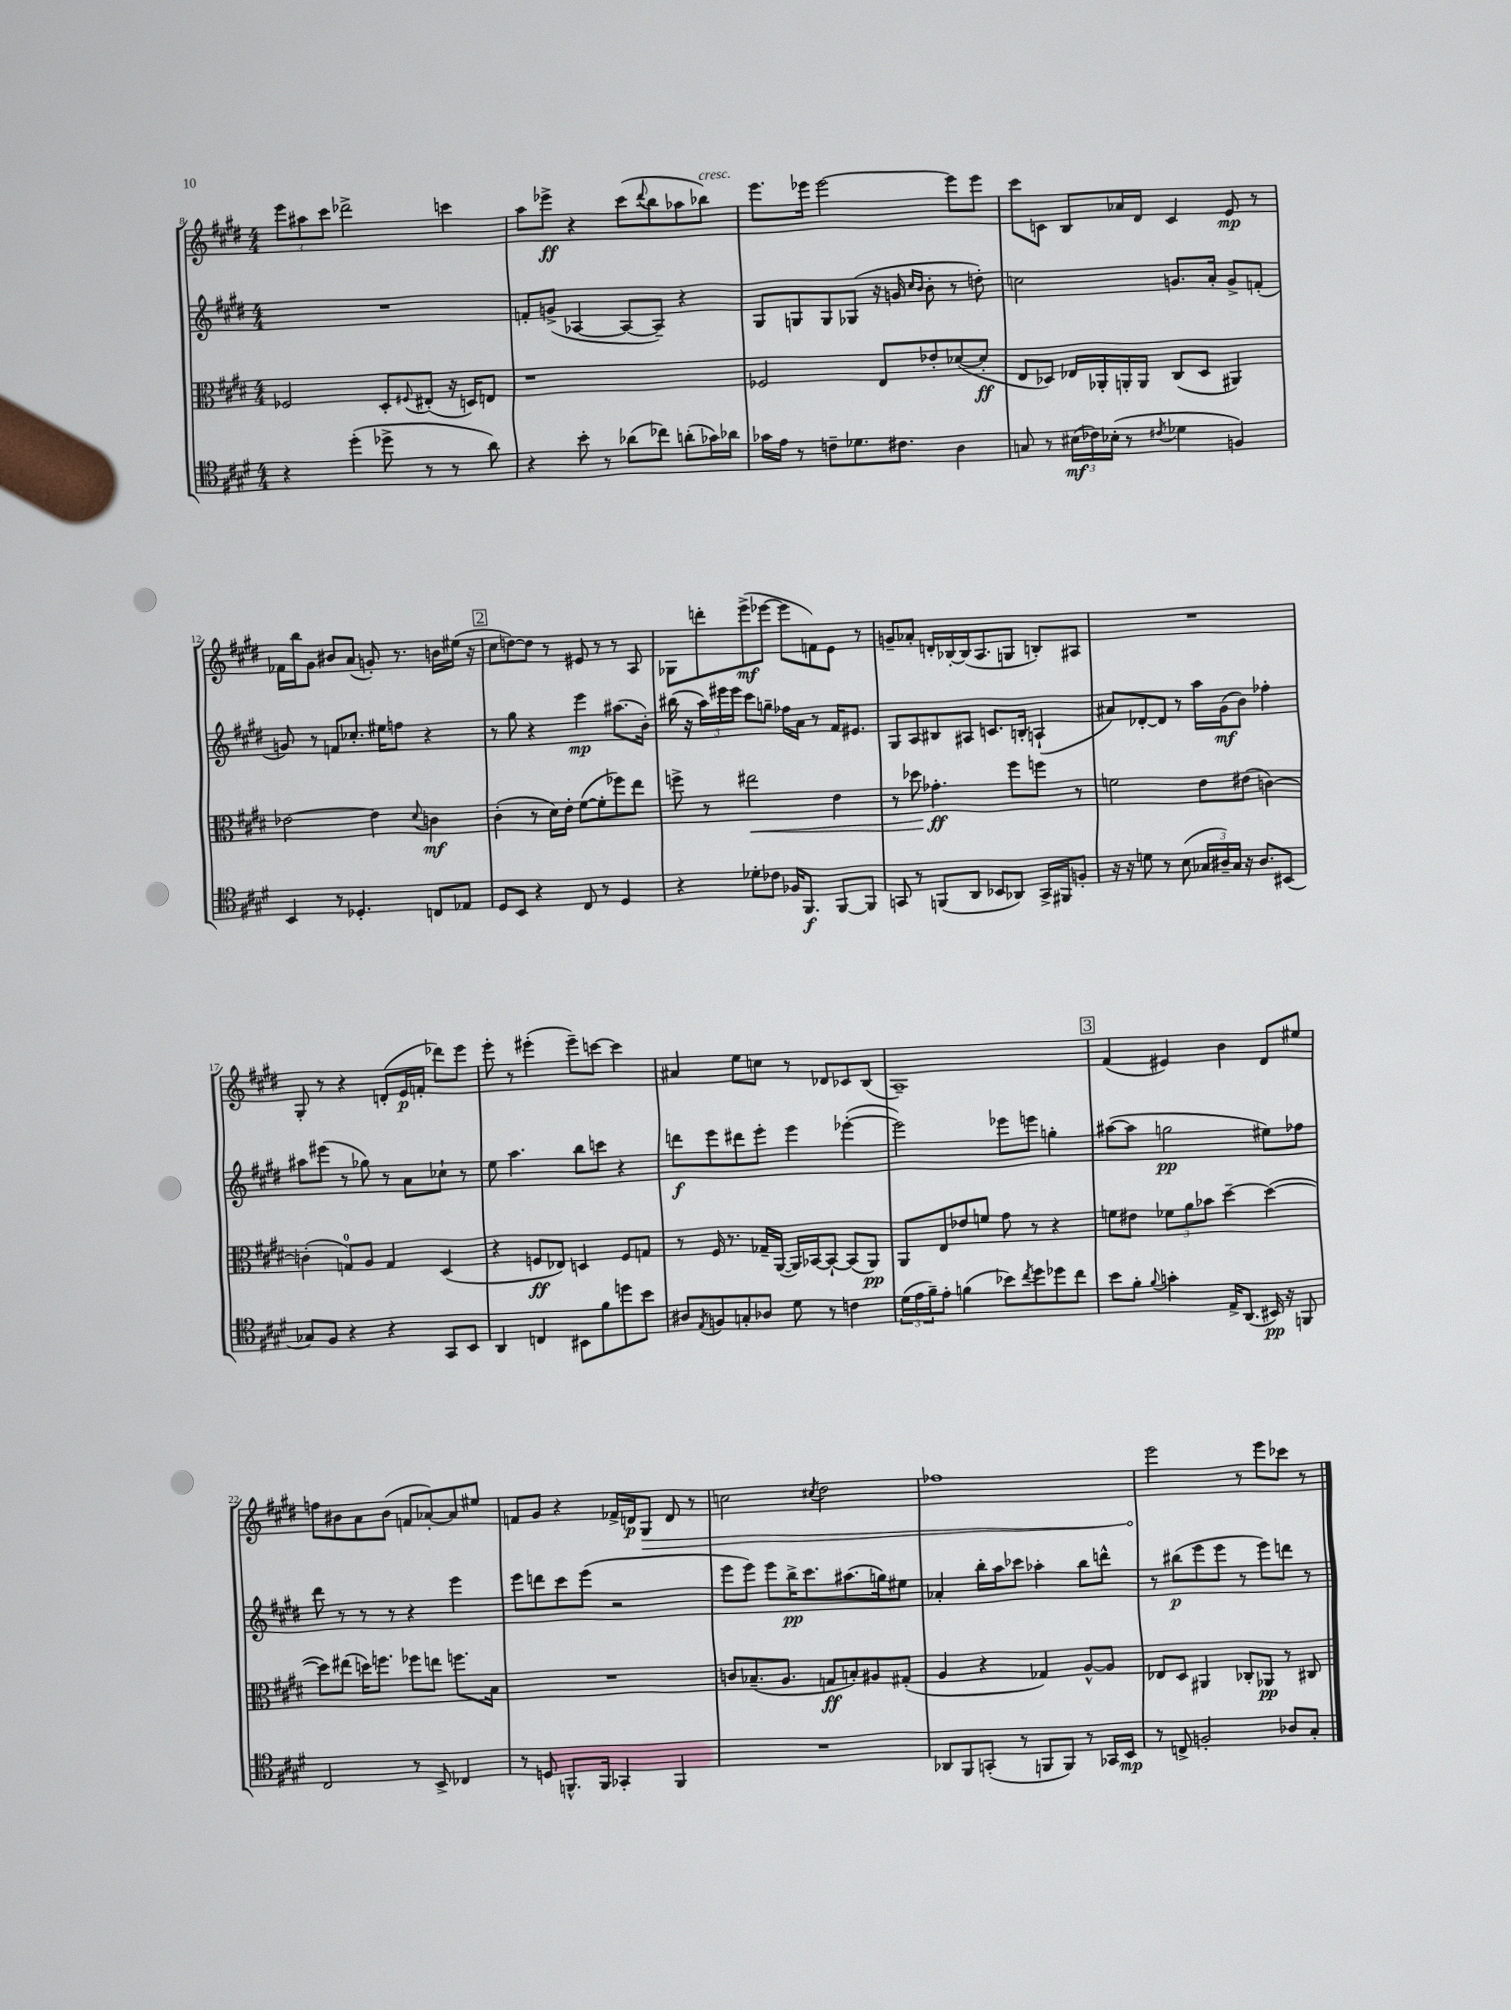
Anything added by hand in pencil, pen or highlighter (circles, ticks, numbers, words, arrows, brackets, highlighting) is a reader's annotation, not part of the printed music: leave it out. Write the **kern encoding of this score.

**kern	**kern	**kern	**kern
*staff4	*staff3	*staff2	*staff1
*clefC4	*clefC3	*clefG2	*clefG2
*k[f#c#g#d#]	*k[f#c#g#d#]	*k[f#c#g#d#]	*k[f#c#g#d#]
*M4/4	*M4/4	*M4/4	*M4/4
4r	2F-	1r	12eee
.	.	.	12aa#
.	.	.	12ccc#
(4dd#'	.	.	2ddd-^
8dd-^	8D#'	.	.
.	8qqF#	.	.
8r	(8E#'	.	.
8r	16r	.	4ccc
.	16D)	.	.
8a)	8E	.	.
=	=	=	=
4r	1r	8f'	8aa
.	.	(8g^	8eee-^
8b'	.	[4A-	4r
8r	.	.	.
(8a-	.	8A-_	(8ccc#
.	.	.	8qqddd#
8cc-)	.	8A-~])	8bb
(8a'	.	4r	8aa-
16g-)	.	.	8bb-)
16a-	.	.	.
=	=	=	=
16g-	2F-	8G#	8.eee
16e	.	.	.
8r	.	8G	.
.	.	.	16eee-
8c~	.	8G	[2eee-
8.d-	.	(8G-	.
.	8E	16r	.
8.c#	.	16g	.
.	.	16qqcc#	.
.	.	16qqb	.
.	8e-'	8b'	.
4A	([8d-	8r	8eee-]
.	8d-']	8dd')	8eee-
=	=	=	=
8G	8E	2cc	8ccc#
8r	8D-)	.	8c
(24B#	16E-	.	8B
24c-)	.	.	.
.	16AA-'	.	.
(24B-'	.	.	.
8r	16AA'	.	16a-
.	16AA	.	16d#
8qc#	.	.	.
4d-	(8C#	8.g	4c
.	8D-	.	.
.	.	16a'	.
4F)	4AA#)	8g^	8e
.	.	(8f'	8r
=	=	=	=
4BB	[2e-	8g)	16f-
.	.	.	16bb
.	.	8r	8g#
8r	.	8f	8b#
4.D-'	.	8.cc-'	(8a
.	4e-]	.	8g')
.	.	16ee#	.
.	.	8ff	8.r
.	8qqd#	.	.
8C	4c	4r	.
.	.	.	16b
8E-	.	.	(16ee#
.	.	.	16r
=	=	=	=
8D#	(4c#'	8r	8cc#
8BB	.	8gg#	[8dd)
4r	8r	4r	8dd]
.	16d#)	.	8r
.	16e'	.	.
8C#	([8f#	4eee	8e#
8r	8f#']	.	8r
4D#	8ff-)	(8.aa#	8r
.	8ee	.	8A
.	.	16b')	.
=	=	=	=
4r	8ff^	(16bb#	8G-
.	.	16r	.
.	8r	24aa)	8ddd'
.	.	24eee#	.
.	.	24eee#	.
8d-'	2ee#	8ccc#	(8eee^
8c-	.	8gg~	[8eee-
16F-	.	16ff-	8eee-]
8.FF#	.	16a	.
.	.	8r	8f)
[8FF#	4e	16f#	8e
.	.	8.e#	.
8FF#]	.	.	8r
=	=	=	=
8GG	8r	8G#	8g~
8r	8dd-	8A	8a-'
(8FF	4.g-'	8B#	16d'
.	.	.	[16B-'
8AA	.	8A#	(16B-]
.	.	.	8.A
8BB-	.	8.c	.
8AA-)	8ff#	.	8G
.	.	16B'	.
16GG^	8ff	(4A`	8B')
16FF#	.	.	.
8F'	8r	.	8A#
=	=	=	=
16r	2f	8a#)	1r
16r	.	.	.
8d	.	[8d-'	.
8r	.	8d-]	.
(8B	.	8r	.
24G-	8e	16aa	.
24A#~)	.	.	.
.	.	(16g#	.
24G-	.	.	.
16r	(8e#	8b)	.
8.A#	.	.	.
.	[4c)	4ff-'	.
(8BB#	.	.	.
=	=	=	=
8G-)	(4c']	8aa#	8G#'
8F#	.	(8eee#	8r
4r	8G)	8r	4r
.	8A	8gg-)	.
4r	4G	8r	(8d'
.	.	8a	16e
.	.	.	16f'
8GG#	(4D#	8cc-`	8ddd-)
8BB	.	8r	8eee
=	=	=	=
4AA	4r	8ee	8eee'
.	.	4.aa	8r
4C	8F	.	(4eee#'
.	8E-)	.	.
8BB#	4D	8bb	8eee#~)
8f#	.	8ccc	[8ccc
8dd	8F	4r	4ccc]
8b	8G	.	.
=	=	=	=
8A#	8r	8ddd	4a#
8qE	.	.	.
8F	16F#	8eee	.
.	8.r	.	.
8G'	.	8ddd#	8ee
8A-	16G-~	8eee'	8cc
.	([16AA	.	.
8d#	16AA])	4eee	8r
.	[16BB-	.	.
8r	8BB-`_	.	8d-
4c	(8BB-]	([4eee-'	8c-
.	8AA)	.	(8B
=	=	=	=
(24d#	8AA	2eee-])	1A~)
24e	.	.	.
24f#~)	.	.	.
8e'	8E	.	.
(4f	8e-	.	.
.	8f	.	.
8b-)	8g#	8eee-	.
8qcc#	.	.	.
8dd#	8r	8eee	.
8dd-	4r	4gg'	.
8cc#	.	.	.
=	=	=	=
8b	8f	([8aa#	(4f#
8f#'	8e#	8aa#]	.
8qqf#	.	.	.
4g'	12f-	2gg	4e#)
.	12a	.	.
.	12b-	.	.
16E^	[4dd#~	.	4b
(8.AA	.	.	.
16BB#)	(4dd#_	8ee#)	8d#
16r	.	.	.
8FF	.	8ff-	8ee#
=	=	=	=
2C#	8dd#])	8ddd#	8ff
.	(8ee#	8r	8b#
.	16dd)	8r	8a
.	8.ff	.	.
.	.	8r	(8b#
8r	8ff-	4r	8f
8BB^	8ee	.	[8a-')
4C-	8.ff	4eee	8a-]
.	.	.	8ee#
.	16B	.	.
=	=	=	=
8r	1r	8eee	8f
8D	.	8ddd	8g#
8.FF^^	.	8ccc#	4r
.	.	(8eee	.
16FF	.	.	.
4GG-'	.	2r	16f-^
.	.	.	16d
.	.	.	8G#
4FF	.	.	8d
.	.	.	8r
=	=	=	=
1r	8c	8eee	2cc
.	(8.B-~	8eee)	.
.	.	8eee	.
.	8.A	.	.
.	.	16bb^	.
.	.	8.ccc#	.
.	.	.	8qcc#
.	8G	.	2dd#
.	8B')	(8.aa#	.
.	8A#	.	.
.	.	16gg)	.
.	(8G#'	8ee#	.
=	=	=	=
8AA-	4A	4a-'	1ff-
8FF#	.	.	.
(8GG'	4r	16bb'	.
.	.	16aa	.
8r	.	8ccc-	.
8FF	4G-)	4aa-'	.
8FF)	.	.	.
8r	[8A^^	8bb	.
16GG-	8A]	8ddd^^	.
16BB	.	.	.
=	=	=	=
8r	8E-	8r	2eee
8C^	8D#	(8bb#	.
2F'	4AA#	8eee	.
.	.	8eee	.
.	8C-'	8r	8r
.	8AA-	8eee)	8eee
8A-	8r	8ddd	8ccc-
8G#'	8C#	8r	8r
==	==	==	==
*-	*-	*-	*-
